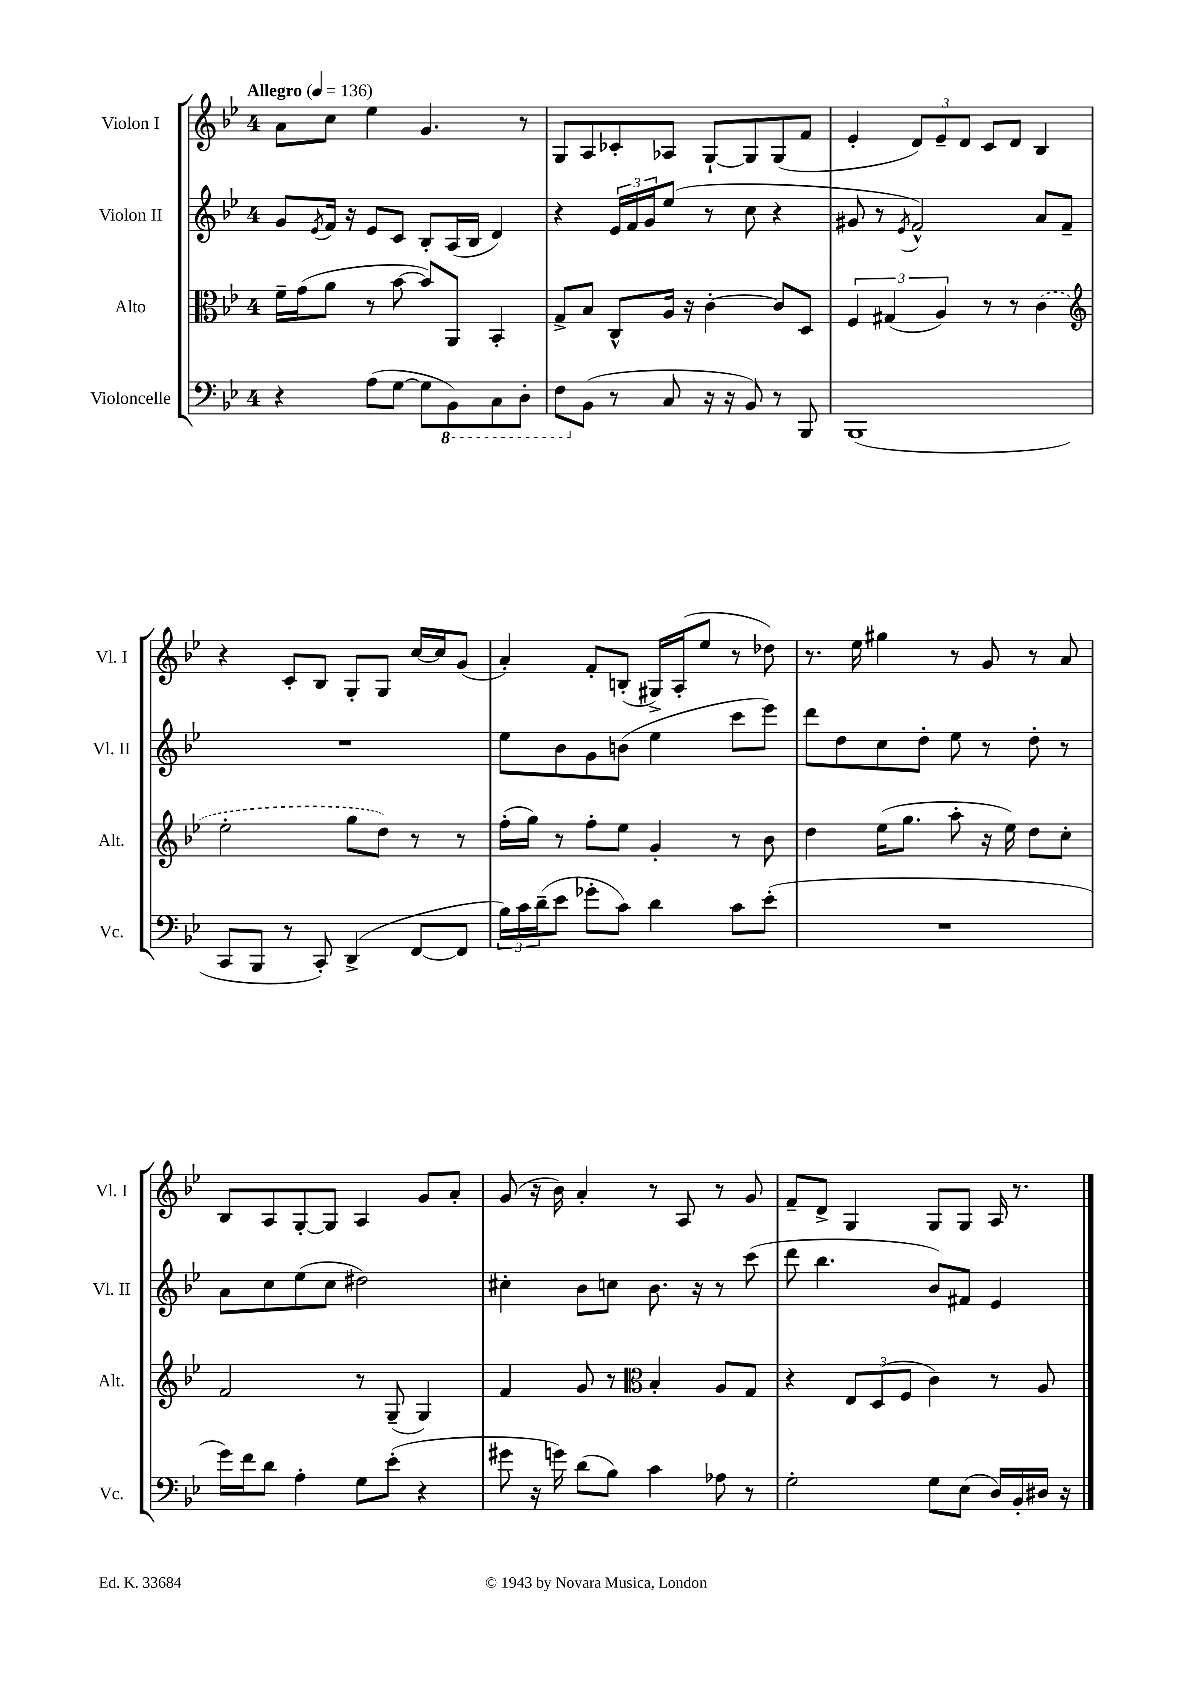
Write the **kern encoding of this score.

**kern	**kern	**kern	**kern
*staff4	*staff3	*staff2	*staff1
*clefF4	*clefC3	*clefG2	*clefG2
*k[b-e-]	*k[b-e-]	*k[b-e-]	*k[b-e-]
*M4/4	*M4/4	*M4/4	*M4/4
*MM136	*MM136	*MM136	*MM136
4r	16f~	8g	8a
.	(16g	.	.
.	.	8qe-	.
.	8a	16f	8cc
.	.	16r	.
(8A	8r	8e-	4ee-
[8G	[8b-	8c	.
8G]	8b-])	8B-'	4.g
8BBB-)	8AA	(16A	.
.	.	16B-	.
8CC	4BB-'	4d)	.
8DD'	.	.	8r
=	=	=	=
8FF	8G^	4r	8G
(8BB-	8B-	.	8A
8r	8C^^	24e-	8c-'
.	.	24f	.
.	.	24g	.
8C	16A	(8ee-	8A-
.	16r	.	.
16r	[4c'	8r	[8G`
16r	.	.	.
8BB-)	.	8cc	8G]
8r	8c]	4r	(8G
8BBB-	8D	.	8f
=	=	=	=
(1BBB-	6F	8g#	4e-'
.	.	8r	.
.	(6G#	.	.
.	.	8qe-	.
.	.	2f^^)	12d)
.	6A)	.	12e-~
.	.	.	12d
.	8r	.	8c
.	8r	.	8d
.	(4c	8a	4B-
.	.	8f~	.
=	=	=	=
*	*clefG2	*	*
8CC	2ee-'	1r	4r
8BBB-	.	.	.
8r	.	.	8c'
8CC')	.	.	8B-
(4DD^	8gg	.	8G'
.	8dd)	.	8G
[8FF	8r	.	[16cc
.	.	.	16cc]
8FF]	8r	.	(8g
=	=	=	=
24B-)	(16ff'	8ee-	4a')
24c	.	.	.
.	16gg)	.	.
(24d~	.	.	.
8e-	8r	8b-	.
8g-'	8ff'	8g	8f'
8c)	8ee-	(8b	(8B'
4d	4g'	4ee-	16G#^)
.	.	.	(16A'
.	.	.	8ee-
8c	8r	8ccc	8r
(8e-'	8b-	8eee-)	8dd-)
=	=	=	=
1r	4dd	8ddd	8.r
.	.	8dd	.
.	.	.	16ee-
.	(16ee-	8cc	4gg#
.	8.gg	.	.
.	.	8dd'	.
.	8aa'	8ee-	8r
.	16r	8r	8g
.	16ee-)	.	.
.	8dd	8dd'	8r
.	8cc'	8r	8a
=	=	=	=
16g)	2f	8a	8B-
16f	.	.	.
8d	.	8cc	8A
4A'	.	(8ee-	[8G'
.	.	8cc	8G]
8G	8r	2dd#)	4A
(8e-'	(8G~	.	.
4r	4G)	.	8g
.	.	.	8a'
=	=	=	=
8g#	4f	4cc#'	(8g
16r	.	.	16r
16g)	.	.	16b-)
(8d	8g	8b-	4a'
8B-)	8r	8cc	.
*	*clefC3	*	*
4c	4B-'	8.b-	8r
.	.	.	8A
.	.	16r	.
8A-	8A	8r	8r
8r	8G	(8ccc	8g
=	=	=	=
2G'	4r	8ddd	8f~
.	.	4.bb-	8d^
.	12E-	.	4G
.	(12D	.	.
.	12F	.	.
8G	4c)	8b-)	8G
(8E-	.	8f#	8G
16D)	8r	4e-	16A
16BB-'	.	.	8.r
16D#	8A	.	.
16r	.	.	.
==	==	==	==
*-	*-	*-	*-
